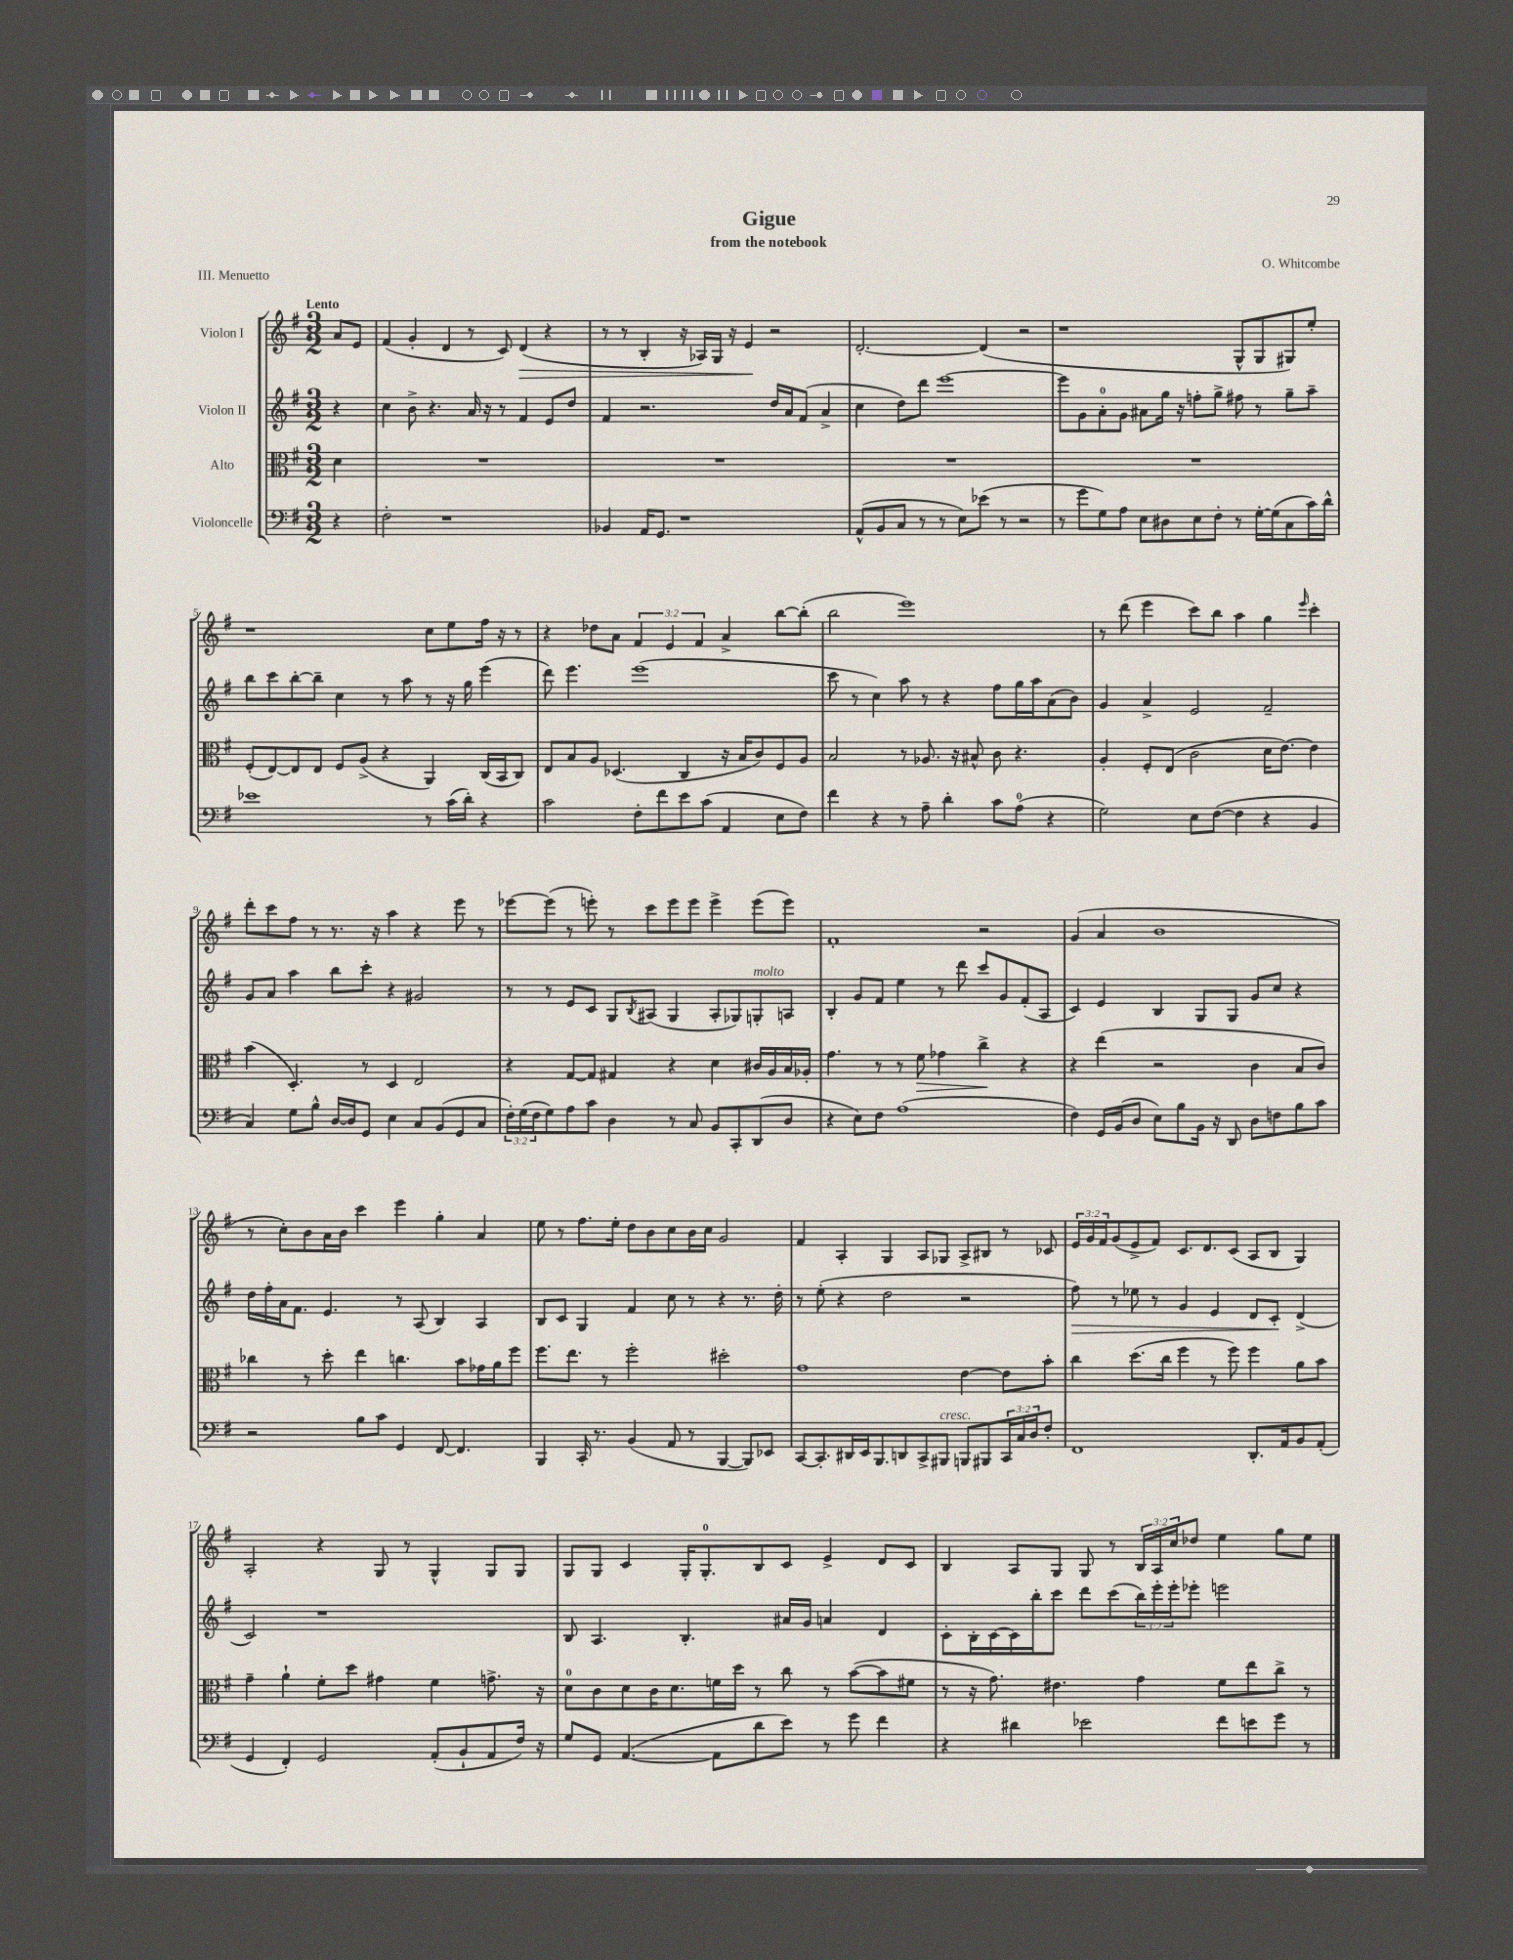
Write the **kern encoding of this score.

**kern	**kern	**kern	**kern
*staff4	*staff3	*staff2	*staff1
*clefF4	*clefC3	*clefG2	*clefG2
*k[f#]	*k[f#]	*k[f#]	*k[f#]
*M3/2	*M3/2	*M3/2	*M3/2
4r	4d	4r	8a
.	.	.	8e
=	=	=	=
2F#'	1.r	4cc	(4f#
.	.	8b^	4g'
.	.	4.r	.
1r	.	.	4d
.	.	16a	8r
.	.	16r	.
.	.	8r	8c)
.	.	4f#	(4d
.	.	8e	4r
.	.	8dd	.
=	=	=	=
4BB-	1.r	4f#	8r
.	.	.	8r
16AA	.	2.r	4B'
8.GG	.	.	.
1r	.	.	16r
.	.	.	16A-)
.	.	.	16G
.	.	.	16r
.	.	.	4e
.	.	16dd	2r
.	.	16a	.
.	.	(8f#	.
.	.	4a^	.
=	=	=	=
(8AA^^	1.r	4cc	[2.d'
8BB	.	.	.
8C	.	8dd)	.
8r	.	8ddd	.
8r	.	[1eee	.
8E)	.	.	.
(8e-	.	.	(4d]
8r	.	.	.
2r	.	.	2r
=	=	=	=
8r	1.r	8eee]	1r
8g	.	8g	.
8G)	.	8a'	.
8A	.	8g	.
8E	.	8a#	.
8D#	.	16gg	.
.	.	16r	.
8E	.	8ff'	.
8F#'	.	8gg^	.
8r	.	8ff#	8G^^
[16G'	.	8r	8G
(16G]	.	.	.
8C	.	8gg~	8G#)
16c)	.	8aa~	8ee'
16d^^	.	.	.
=	=	=	=
1e-	(8F#'	8bb	1r
.	[8E)	8ccc	.
.	8E]	[8bb'	.
.	8E	8bb~]	.
.	8F#	4cc	.
.	(8A^	.	.
.	4r	8r	.
.	.	8aa	.
8r	4AA)	8r	8cc
(16c	.	16r	8ee
16d')	.	16gg	.
4r	(16C	(4eee	16ff#
.	16BB	.	16r
.	8C)	.	8r
=	=	=	=
2c	8E	8ddd)	4r
.	8B	4.eee	.
.	8A	.	8dd-
.	(4.D-	.	8a
8F#'	.	(1eee	6f#
8f#	.	.	.
.	.	.	6e
8e	4C	.	.
.	.	.	6f#
(8c	.	.	.
4AA	16r	.	4a^
.	16B	.	.
.	8c)	.	.
8E	8F#	.	[8bb
8F#)	8A	.	(8bb']
=	=	=	=
4f#	2B	8ccc	2bb
.	.	8r	.
4r	.	4cc)	.
8r	8r	8aa	1eee)
8A~	8.A-	8r	.
4d'	.	4r	.
.	16r	.	.
.	8B#^^	.	.
8c	8c	8ff#	.
(8A	4.r	16gg	.
.	.	16aa	.
4r	.	(8a	.
.	.	8b)	.
=	=	=	=
2G)	4A'	4g	8r
.	.	.	(8ddd
.	8F#'	4a^	4eee
.	(8E	.	.
8E	2c	2e	8ccc)
([8F#	.	.	8bb
4F#]	.	.	4aa
4r	16d	2f#~	4gg
.	[8.e)	.	.
.	.	.	16qqeee
4BB	4e]	.	4ccc'
=	=	=	=
4C)	(4b	8g	8ddd'
.	.	8a	8ccc
8G	4.D')	4aa	8ff#
8B^^	.	.	8r
[16D	.	8bb	8.r
16D]	.	.	.
8GG	8r	8ccc'	.
.	.	.	16r
4E	4D	4r	4aa
8C	2E	2g#	4r
(8BB	.	.	.
8GG	.	.	8eee
8C	.	.	8r
=	=	=	=
24F#')	4r	8r	[8eee-
(24G	.	.	.
24F#	.	.	.
8G)	.	8r	(8eee-]
8A	[8G	8e	8r
8c	8G]	8c	8eee')
4D	4G#	8G	8r
.	.	8qB	.
.	.	(8A#	8ccc
8r	4r	4G	8eee
8C	.	.	8eee
8BB	4d	8A#'	4eee^
8CC'	.	8G-)	.
(8DD	16c#	8G'	(8eee
.	16A	.	.
8D	16B	8A	8eee)
.	16A-'	.	.
=	=	=	=
4r	4.g	4B'	1f#'
8E)	.	8g	.
8F#	8r	8f#	.
(1A	8r	4ee	.
.	8f#	.	.
.	4g-	8r	.
.	.	8ddd	.
.	4cc^	8ccc	2r
.	.	8g	.
.	4r	(8f#'	.
.	.	8A	.
=	=	=	=
4F#)	4r	4c)	(4g
16GG	(4ee	4e	4a
(16BB	.	.	.
8D	.	.	.
8E)	2r	4B	1b
8B	.	.	.
16BB	.	8G	.
16r	.	.	.
8DD	.	8G	.
8D	4c	8g	.
8F	.	8cc	.
8B	8B	4r	.
8c	8c)	.	.
=	=	=	=
2r	4cc-	16dd	8r
.	.	16ff#'	.
.	.	16a	8cc')
.	.	8.f#	.
.	8r	.	8b
.	8dd'	4.e	16a
.	.	.	16b
8B	4ee	.	4ccc
8c	.	.	.
4GG	4.cc	8r	4eee
.	.	(8A	.
[8FF#	.	4B)	4gg'
4.FF#]	8b	.	.
.	16g-	4A	4a
.	16a	.	.
.	8ff#	.	.
=	=	=	=
4BBB	8.ff#	8B	8ee
.	.	8c	8r
.	8.ee	.	.
16CC'	.	4G	8.ff#
8.r	.	.	.
.	8r	.	.
.	.	.	16ee'
(4BB	2ff#'	4f#	8dd
.	.	.	8b
8AA	.	8cc	8cc
8r	.	8r	16b
.	.	.	16cc
[4BBB	2dd#'	4r	2g
8BBB])	.	8.r	.
8EE-	.	.	.
.	.	16dd'	.
=	=	=	=
[8CC	1g	8r	4f#
8.CC']	.	(8ee'	.
.	.	4r	4A'
16DD#	.	.	.
16EE	.	.	.
8.BBB	.	.	.
.	.	2dd	4G
8DD	.	.	.
8CC^	.	.	8A
8BBB#	.	.	8G-
8BBB	[4e	2r	8A^
8BBB#	.	.	8B#
24CC	8e]	.	8r
24C	.	.	.
24D	.	.	.
8F#'	8b'	.	8c-
=	=	=	=
1FF#	4cc	8ff#)	24e
.	.	.	24g
.	.	.	24f#
.	.	8r	(8g
.	(8.dd	8ee-	8e^
.	.	8r	8f#)
.	16cc	.	.
.	4ff#	4g	8.c
.	.	.	8.d
.	8r	4e	.
.	8ff#)	.	(8c
8.DD'	4ff#	8d	8A
.	.	8c'	8B
16AA	.	.	.
8BB	8a	(4d^	4G)
(8AA'	8b	.	.
=	=	=	=
4GG	4g~	2c)	2A'
4FF#')	4a`	.	.
2GG	8f#'	1r	4r
.	8dd	.	.
.	4g#	.	8G
.	.	.	8r
(8AA'	4f#	.	4G^^
8BB`	.	.	.
8AA	8.g^	.	8G
16F#)	.	.	8G
16r	16r	.	.
=	=	=	=
8G	8d	8B	8G
8GG	8c	4.A	8G
([4.AA	8d	.	4c
.	16c	.	.
.	8.d	.	.
.	.	4.B'	16G'
.	.	.	8.G'
8AA]	16f	.	.
.	16dd	.	.
8d	8r	.	8B
8e)	8cc	16a#	8c
.	.	16g	.
8r	8r	4a	4e^
8g	([8b	.	.
4f#	8b]	4d	8d
.	8f#	.	8c
=	=	=	=
4r	8r	8c'	4B
.	16r	16B'	.
.	8.g)	[16c	.
4d#	.	16c]	8A
.	.	16bb'	.
.	4.e#	8ccc	8G
2e-	.	8ddd	8G
.	.	(8ccc	8r
.	4g	24bb)	24B
.	.	24eee'	24A
.	.	24eee'	24cc
.	.	8eee-'	8dd-
8f#	8f#	2eee	4ee
8e	8ee	.	.
8g	8cc^	.	8gg
8r	8r	.	8ee
==	==	==	==
*-	*-	*-	*-
